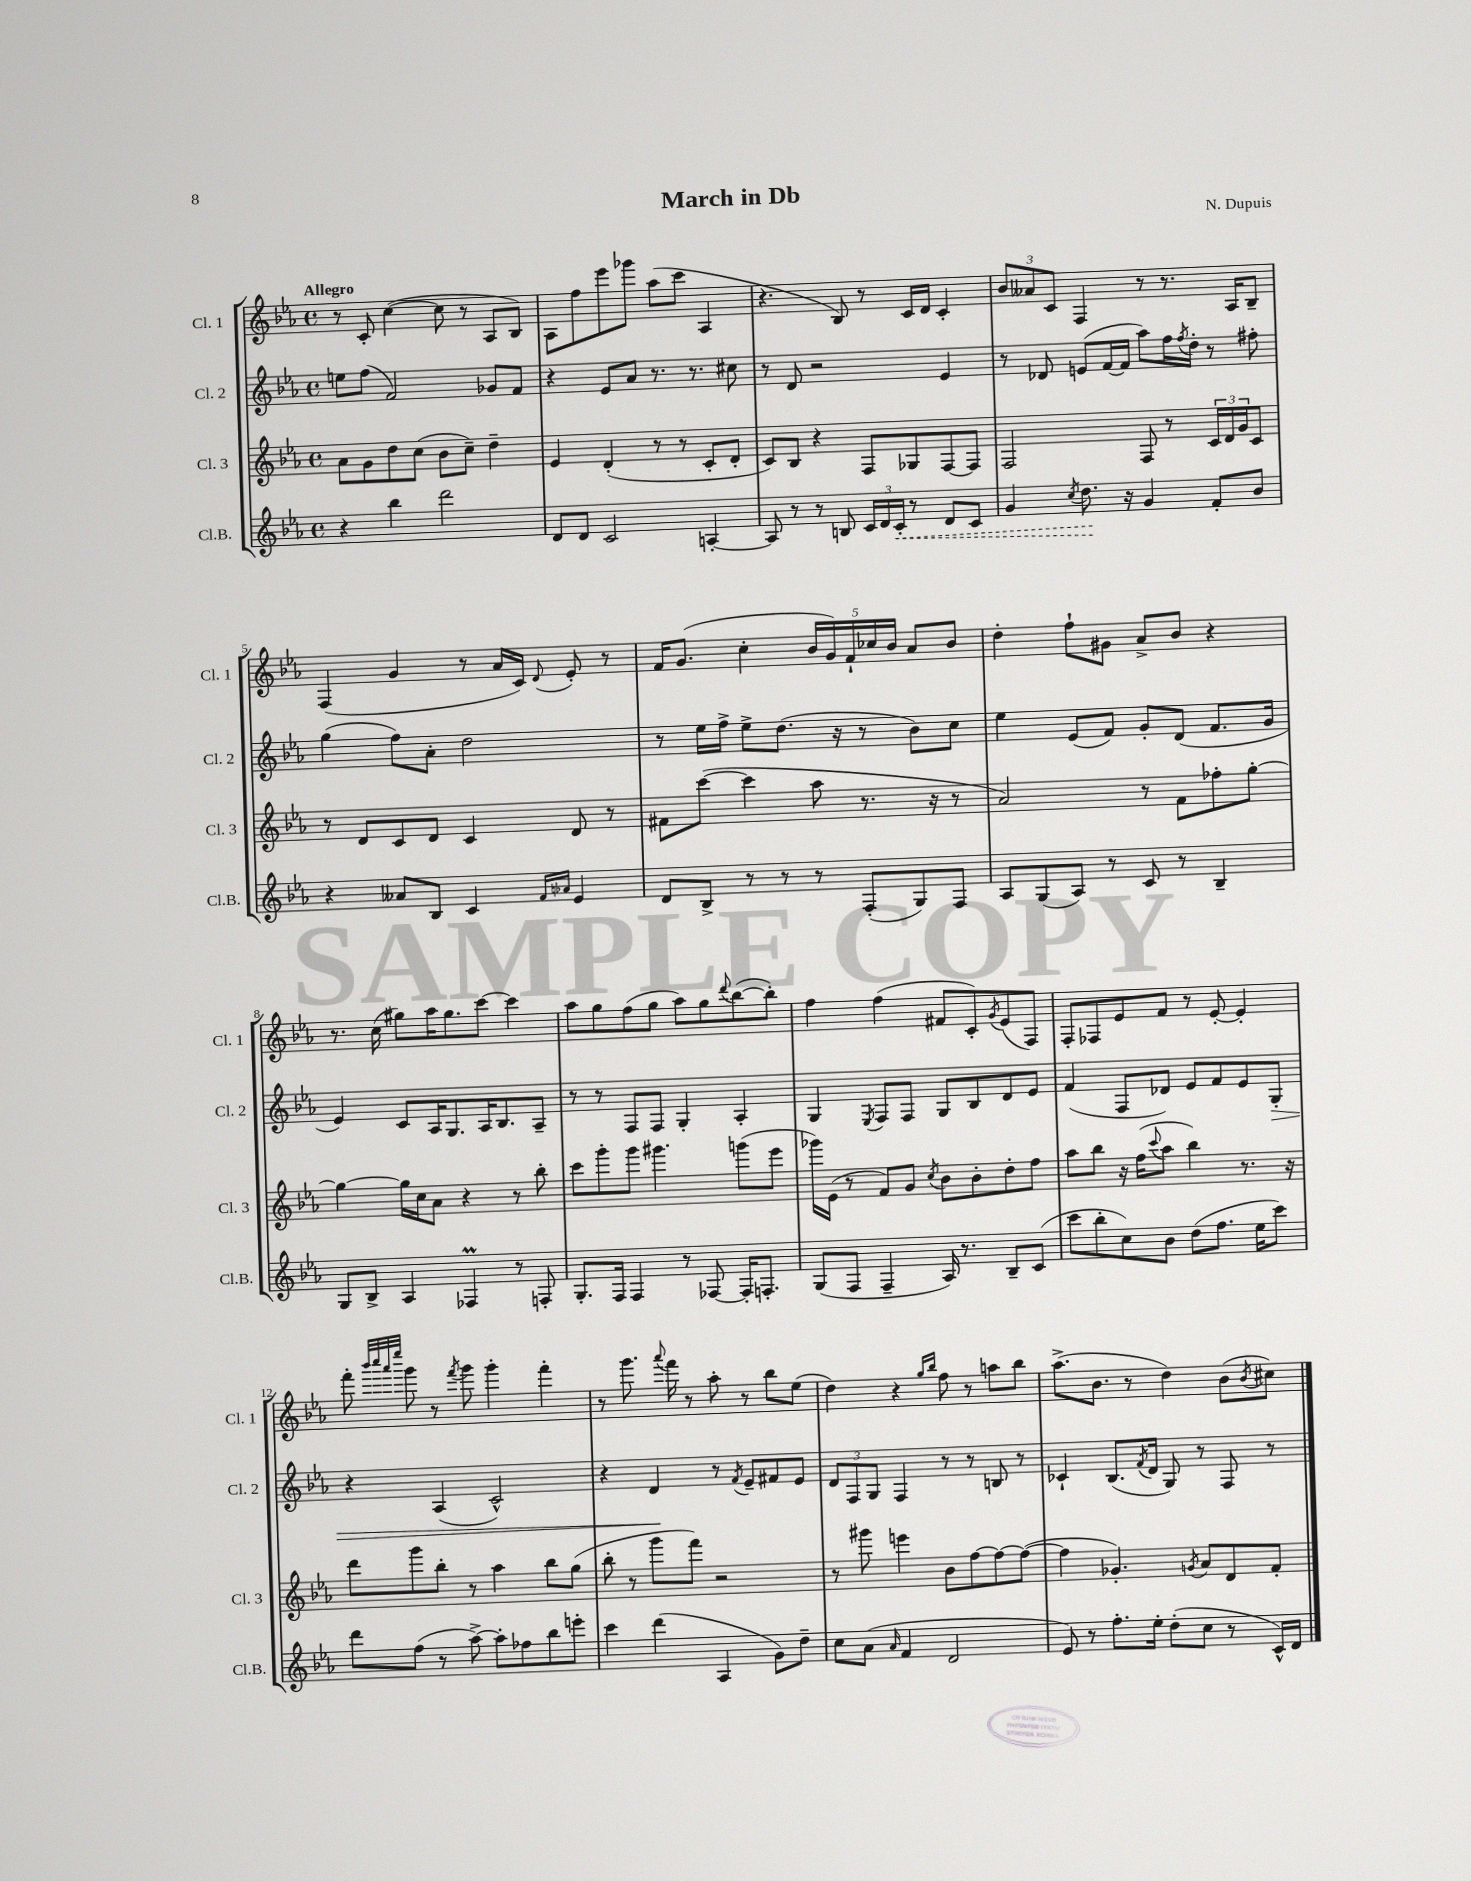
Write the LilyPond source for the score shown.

\header { title = "March in Db" composer = "N. Dupuis" }
<<
\new StaffGroup <<
\new Staff = "s0" \with { instrumentName = "Cl. 1" shortInstrumentName = "Cl. 1" } {
    \clef treble \key ees \major \defaultTimeSignature \time 4/4 \tempo "Allegro"
    r8 c'8-. c''4~( c''8 r8 aes8 bes8) |
    aes8 f''8 ees'''8 ges'''8 aes''8( c'''8 aes4 |
    r4. bes8) r8 c'16 d'16 c'4-. |
    \tuplet 3/2 { bes'8 aeses'8 c'8 } f4 r8 r8. aes16 bes8-- |
    f4( g'4 r8 aes'16 c'16) \appoggiatura { d'8 } ees'8-. r8 |
    f'16 g'8.( c''4-. \tuplet 5/4 { bes'16 g'16) f'16-! ces''16 bes'16 } aes'8 bes'8 |
    d''4-. f''8-! gis'8 aes'8-> bes'8 r4 |
    r8. c''16( gis''8) aes''16 gis''8. c'''8~ c'''4 |
    aes''8 g''8 f''8( g''8 aes''8) g''8 \appoggiatura { d'''8 } bes''8~( bes''8-.) |
    f''4 f''4( fis'8 c'8-.) \acciaccatura { g'8 } ees'8( f8) |
    f8-. fes8 ees'8 f'8 r8 ees'8~-. ees'4-. |
    f'''8-. \grace { bes'''32 c''''32 aes'''32 ees''''32 } g'''8 r8 \acciaccatura { f'''8 } g'''8 g'''4-. f'''4-. |
    r8 g'''8. \appoggiatura { aes'''8 } f'''16 r8 aes''8-. r8 bes''8 ees''8( |
    d''4) r4 \grace { g''16 bes''16 } f''8 r8 a''8 bes''8 |
    aes''8.->( bes'8. r8 d''4) bes'8( \acciaccatura { bes'8 } cis''8) \bar "|." |
}
\new Staff = "s1" \with { instrumentName = "Cl. 2" shortInstrumentName = "Cl. 2" } {
    \clef treble \key ees \major \defaultTimeSignature \time 4/4
    e''8 f''8( f'2) ges'8 f'8 |
    r4 ees'8 aes'8 r8. r8. cis''8 |
    r8 d'8 r2 ees'4 |
    r8 des'8 e'8( f'16~ f'16 aes''8) f''16 \acciaccatura { f''8 } d''16-. r8 fis''8-. |
    g''4( f''8) aes'8-. d''2 |
    r8 ees''16 f''16-> ees''8-> d''8.( r16 r8 bes'8) c''8 |
    ees''4 ees'8( f'8) g'8-. d'8( f'8. g'16 |
    ees'4) c'8 aes16 g8. aes16 bes8. aes8-- |
    r8 r8 f8 f8 g4-. aes4-. |
    g4 \acciaccatura { ees8 } f8 f8 g8 bes8 d'8 ees'8 |
    f'4( f8 des'8) ees'8 f'8 ees'8 g8-.\> |
    r4 aes4( c'2-^) |
    r4 d'4\! r8 \acciaccatura { f'8 } ees'8-- fis'8 ees'8 |
    \tuplet 3/2 { d'8 f8 g8 } f4 r8 r8 b8 r8 |
    ces'4-! bes8.( \acciaccatura { f'8 } d'16 g8) r8 f8 r8 \bar "|." |
}
\new Staff = "s2" \with { instrumentName = "Cl. 3" shortInstrumentName = "Cl. 3" } {
    \clef treble \key ees \major \defaultTimeSignature \time 4/4
    aes'8 g'8 d''8 c''8( bes'8 c''8--) d''4-- |
    ees'4 d'4-.( r8 r8 c'8-. d'8-. |
    c'8) bes8 r4 f8 ges8 f8~ f8 |
    f2 f8 r8 \tuplet 3/2 { c'16 d'16 g'16 } c'8 |
    r8 d'8 c'8 d'8 c'4 d'8 r8 |
    fis'8 c'''8~( c'''4 aes''8 r8. r16 r8 |
    aes'2) r8 f'8 fes''8-. g''8~-. |
    g''4~ g''16 c''16 aes'8 r4 r8 bes''8-. |
    c'''8 g'''8-. g'''8 gis'''4. g'''8( ees'''8 |
    ges'''16) ees'16( r8 f'8) g'8 \acciaccatura { c''8 } bes'8 bes'8-. d''8-. f''8 |
    aes''8 bes''8 r16 f''16( \appoggiatura { c'''8 } aes''8 bes''4) r8. r16 |
    d'''8 g'''8 bes''8-. r8 aes''4 bes''8 g''8( |
    bes''8-. r8 g'''8 f'''8) r2 |
    r8 gis'''8 e'''4 bes'8 f''8~ f''8~ f''8~( |
    f''4 ges'4.-.) \acciaccatura { g'8 } aes'8 d'8 f'8-. \bar "|." |
}
\new Staff = "s3" \with { instrumentName = "Cl.B." shortInstrumentName = "Cl.B." } {
    \clef treble \key ees \major \defaultTimeSignature \time 4/4
    r4 bes''4 d'''2 |
    d'8 d'8 c'2 a4~-. |
    a8 r8 r8 b8 \tuplet 3/2 { c'16 d'16 \once \override Hairpin.style = #'dashed-line c'16-.\< } r8 d'8 c'8 |
    g'4 \acciaccatura { c''8 } d''8.\! r16 g'4 f'8-. bes'8 |
    r4 aeses'8 bes8 c'4 \grace { f'16 aes'16 } ees'4 |
    d'8 bes8-> r8 r8 r8 f8-.( g8) f8 |
    aes8 g8( aes8) r8 c'8 r8 bes4-- |
    g8 bes8-> aes4 fes4\prall r8 f8-. |
    g8.-. f16 f4 r8 fes8~ fes16-. f8.-. |
    g8( f8 f4-- aes16) r8. bes8-- c'8( |
    c'''8 bes''8-. c''8) bes'8 d''8( f''8. ees''16 c'''8) |
    d'''8 f''8( r8 aes''8~->) aes''8-. fes''8 bes''8 e'''8-. |
    c'''4 d'''4( aes4 g'8) d''8-- |
    c''8 aes'8( \grace { aes'16 } f'4 d'2 |
    ees'8) r8 f''8.-. ees''16-. d''8-.( c''8 r8 c'16-^) d'16 \bar "|." |
}
>>
>>
